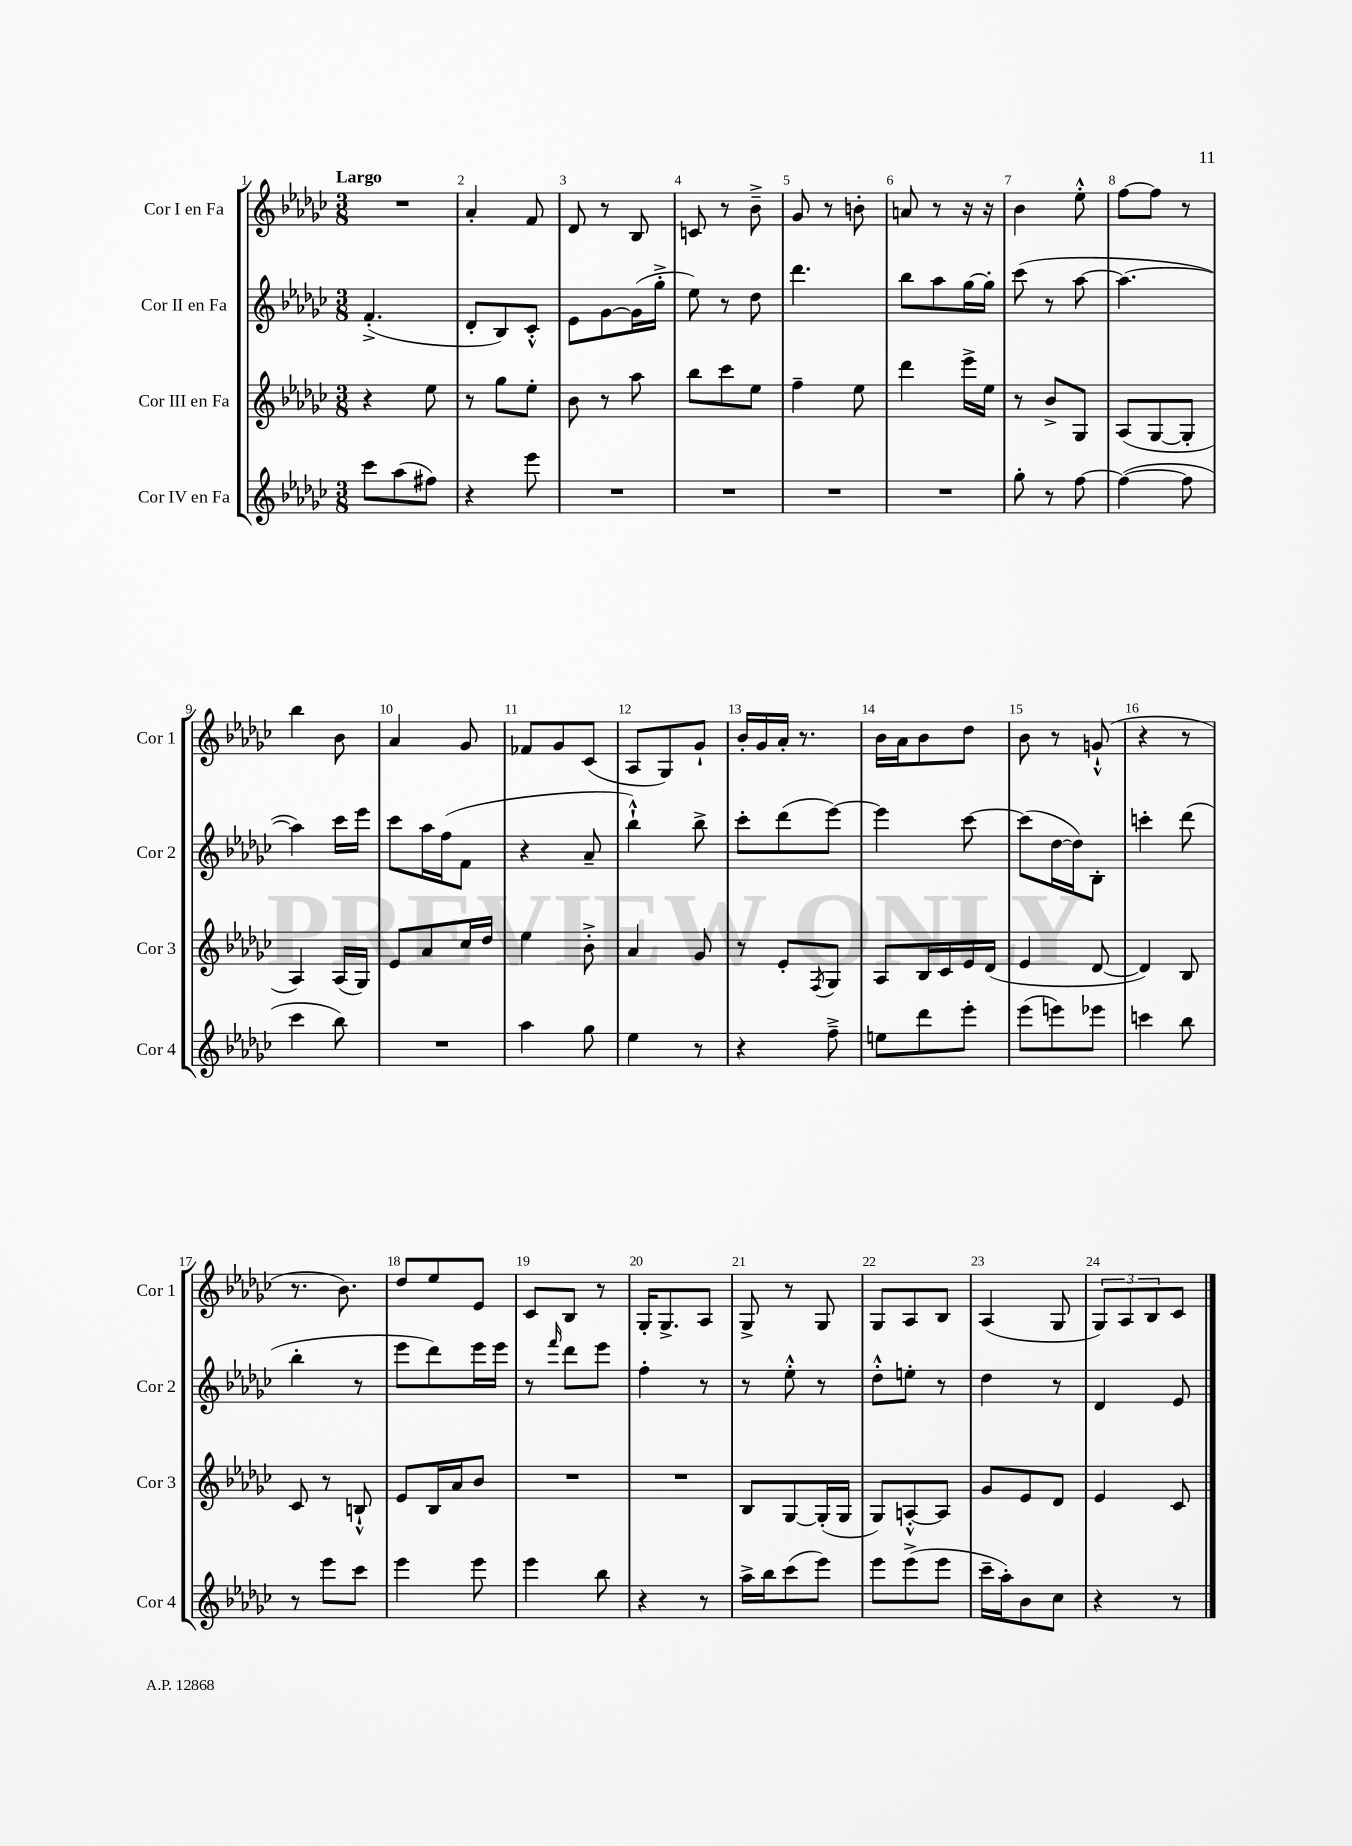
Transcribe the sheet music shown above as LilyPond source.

<<
\new StaffGroup <<
\new Staff = "s0" \with { instrumentName = "Cor I en Fa" shortInstrumentName = "Cor 1" } {
    \clef treble \key ges \major \numericTimeSignature \time 3/8 \tempo "Largo"
    R4. |
    aes'4-. f'8 |
    des'8 r8 bes8 |
    c'8 r8 bes'8---> |
    ges'8 r8 b'8-. |
    a'8 r8 r16 r16 |
    bes'4 ees''8-.-^ |
    f''8~ f''8 r8 |
    bes''4 bes'8 |
    aes'4 ges'8 |
    fes'8 ges'8 ces'8( |
    aes8 ges8) ges'8-! |
    bes'16-. ges'16 aes'16-. r8. |
    bes'16 aes'16 bes'8 des''8 |
    bes'8 r8 g'8-!-^( |
    r4 r8 |
    r8. bes'8.) |
    des''8 ees''8 ees'8 |
    ces'8 bes8 r8 |
    ges16-. ges8.-> aes8 |
    ges8-> r8 ges8 |
    ges8 aes8 bes8 |
    aes4( ges8 |
    \tuplet 3/2 { ges8) aes8 bes8 } ces'8 \bar "|." |
}
\new Staff = "s1" \with { instrumentName = "Cor II en Fa" shortInstrumentName = "Cor 2" } {
    \clef treble \key ges \major \numericTimeSignature \time 3/8
    f'4.-.->( |
    des'8-. bes8) ces'8-.-^ |
    ees'8 ges'8~ ges'16( ges''16-.-> |
    ees''8) r8 des''8 |
    des'''4. |
    bes''8 aes''8 ges''16~ ges''16-. |
    ces'''8( r8 aes''8~ |
    aes''4.~ |
    aes''4) ces'''16 ees'''16 |
    ces'''8 aes''16 f''16( f'8 |
    r4 aes'8-- |
    bes''4-!-^) bes''8-> |
    ces'''8-. des'''8( ees'''8~) |
    ees'''4 ces'''8~ |
    ces'''8( des''16~ des''16) bes8-. |
    c'''4-. des'''8( |
    bes''4-. r8 |
    ees'''8 des'''8) ees'''16 ees'''16 |
    r8 \grace { f'''16 } des'''8 ees'''8 |
    f''4-. r8 |
    r8 ees''8-.-^ r8 |
    des''8-.-^ e''8-. r8 |
    des''4 r8 |
    des'4 ees'8 \bar "|." |
}
\new Staff = "s2" \with { instrumentName = "Cor III en Fa" shortInstrumentName = "Cor 3" } {
    \clef treble \key ges \major \numericTimeSignature \time 3/8
    r4 ees''8 |
    r8 ges''8 ees''8-. |
    bes'8 r8 aes''8 |
    bes''8 ces'''8 ees''8 |
    f''4-- ees''8 |
    des'''4 ees'''16-> ees''16 |
    r8 bes'8-> ges8 |
    aes8( ges8~ ges8-. |
    aes4) aes16( ges16) |
    ees'8 aes'8 ces''16 des''16 |
    ees''4 bes'8-.-> |
    aes'4 ges'8 |
    r8 ees'8-. \acciaccatura { f8 } ges8 |
    aes8 bes16 ces'16 ees'16 des'16( |
    ees'4 des'8~ |
    des'4) bes8 |
    ces'8 r8 b8-!-^ |
    ees'8 bes16 aes'16 bes'8 |
    R4. |
    R4. |
    bes8 ges8~ ges16-.( ges16 |
    ges8) a8~-.-^ a8 |
    ges'8 ees'8 des'8 |
    ees'4 ces'8 \bar "|." |
}
\new Staff = "s3" \with { instrumentName = "Cor IV en Fa" shortInstrumentName = "Cor 4" } {
    \clef treble \key ges \major \numericTimeSignature \time 3/8
    ces'''8 aes''8( fis''8) |
    r4 ees'''8 |
    R4. |
    R4. |
    R4. |
    R4. |
    ges''8-. r8 f''8~ |
    f''4~( f''8 |
    ces'''4 bes''8) |
    R4. |
    aes''4 ges''8 |
    ees''4 r8 |
    r4 f''8---> |
    e''8 des'''8 ees'''8-. |
    ees'''8( e'''8) ees'''8 |
    c'''4 bes''8 |
    r8 ees'''8 ces'''8 |
    ees'''4 ees'''8 |
    ees'''4 bes''8 |
    r4 r8 |
    aes''16-> bes''16 ces'''8( ees'''8) |
    ees'''8 ees'''8->( ees'''8 |
    ces'''16-- aes''16-.) bes'8 ces''8 |
    r4 r8 \bar "|." |
}
>>
>>
\layout { \context { \Score \override BarNumber.break-visibility = ##(#f #t #t) barNumberVisibility = #all-bar-numbers-visible } }
